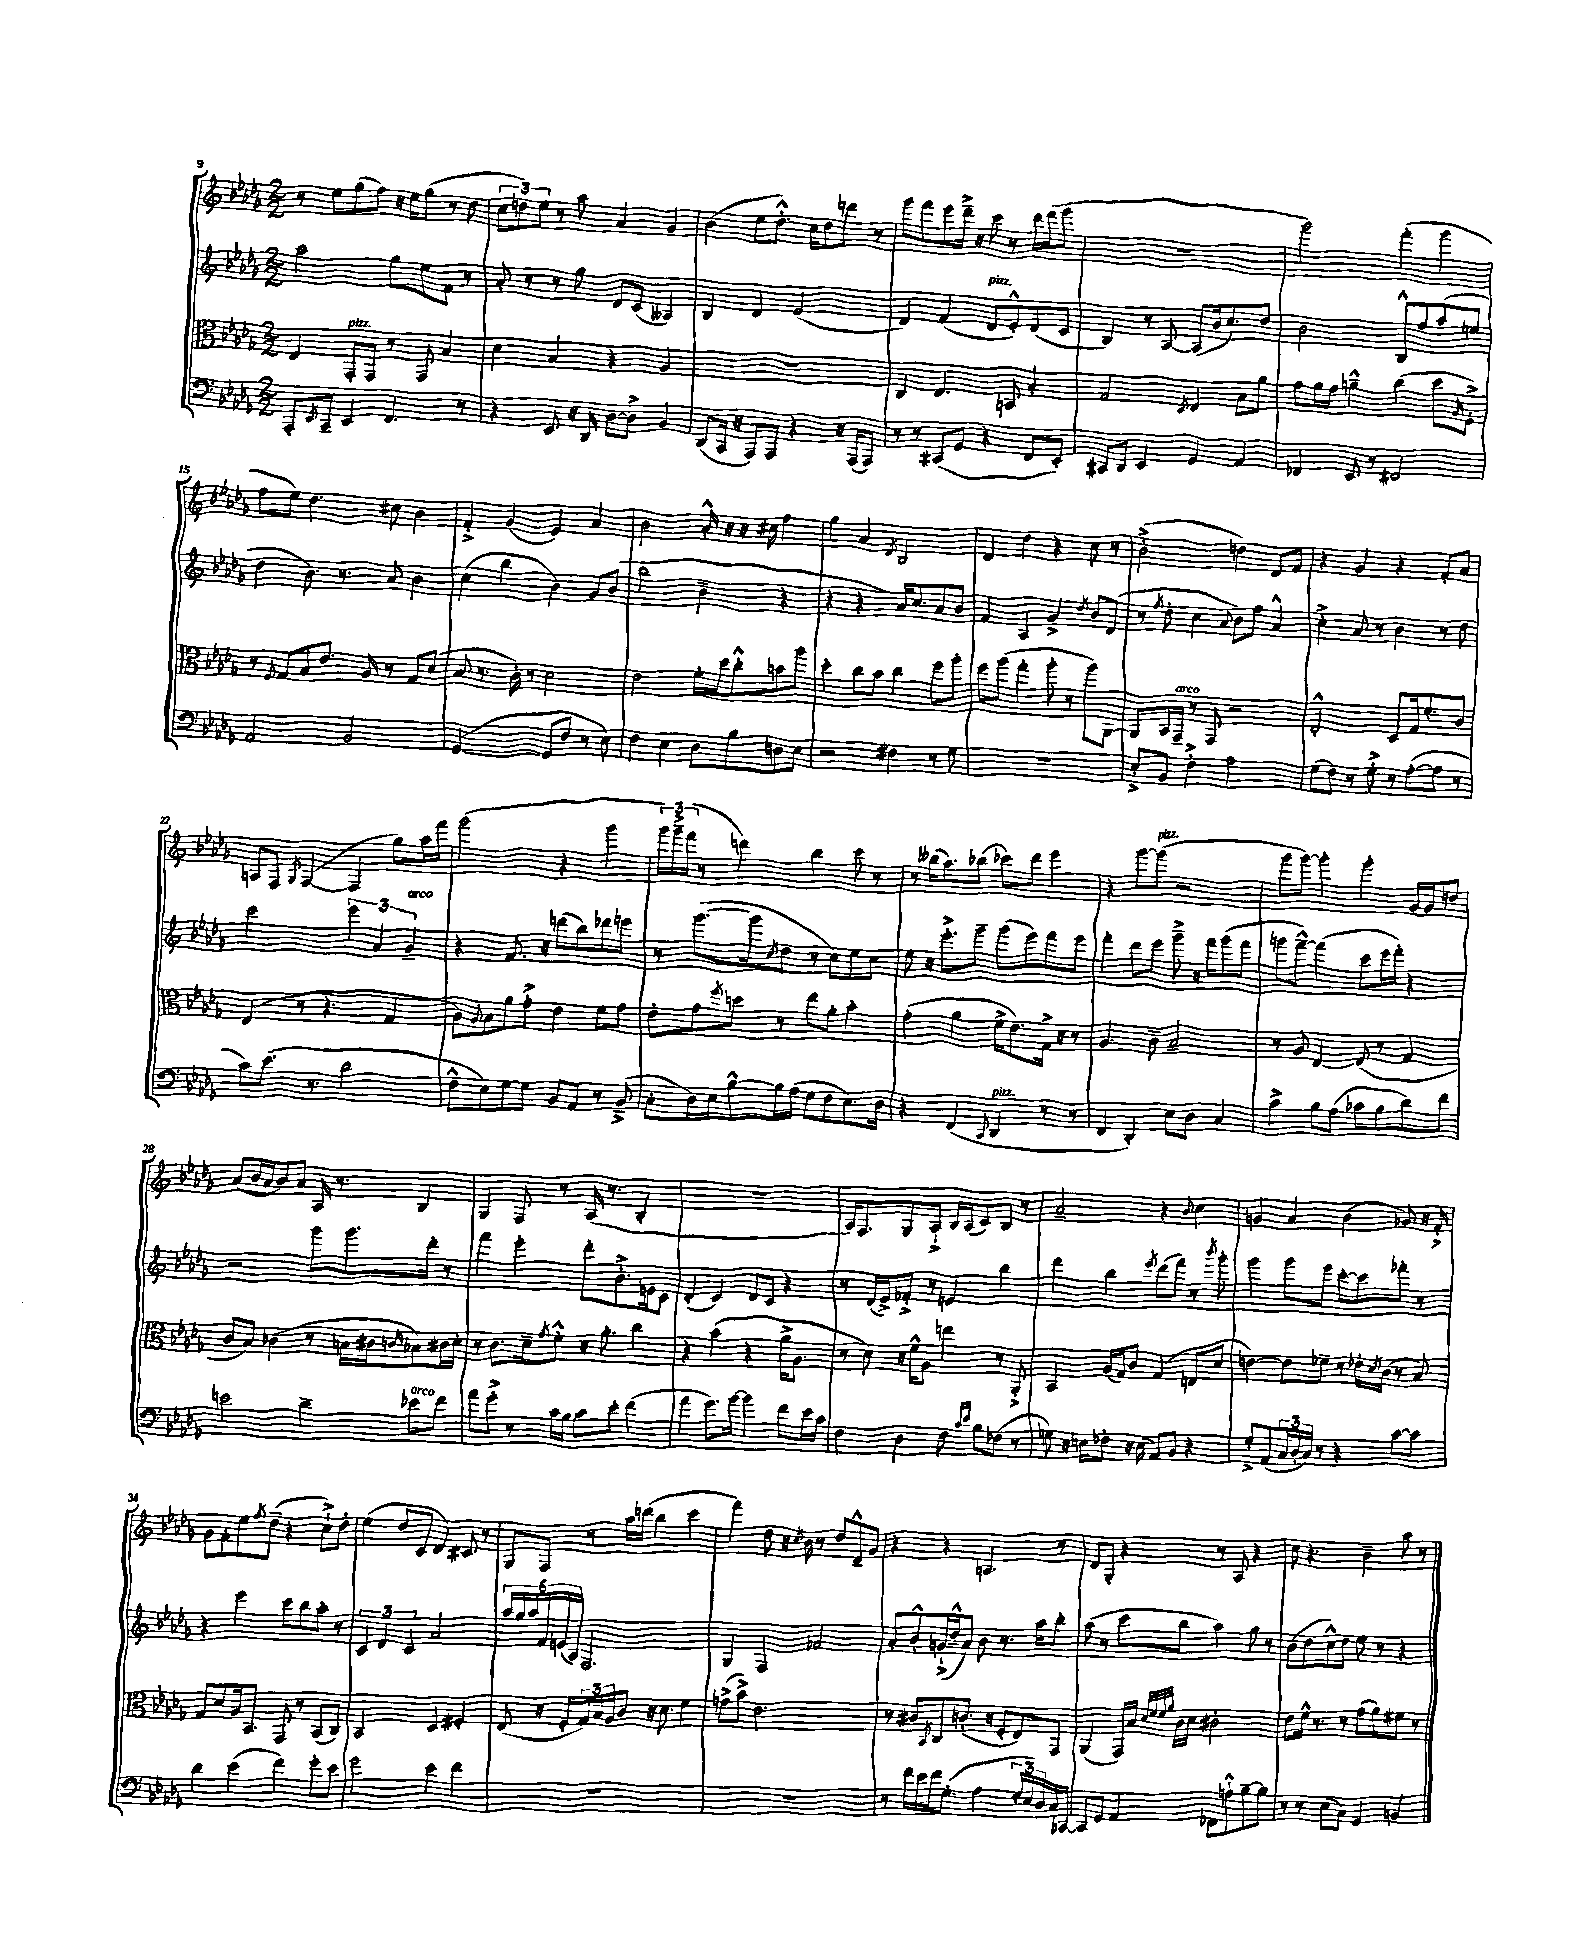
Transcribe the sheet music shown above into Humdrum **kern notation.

**kern	**kern	**kern	**kern
*part4	*part3	*part2	*part1
*staff4	*staff3	*staff2	*staff1
*clefF4	*clefC3	*clefG2	*clefG2
*k[b-e-a-d-g-]	*k[b-e-a-d-g-]	*k[b-e-a-d-g-]	*k[b-e-a-d-g-]
*M2/2	*M2/2	*M2/2	*M2/2
=9	=9	=9	=9
8AAA-'/L	4E-/	2aa-\	8r
8qEE-/	.	.	.
8CC~/J	.	.	8ee-\L
!	!LO:TX:a:i:t=pizz.	!	!
4EE-/	8GG-'/L	.	(8gg-\
.	8GG-/J	.	8ff\J)
4.FF/	8r	8gg-\L	16r
.	.	.	16ee-\KL
.	8GG-/	8ee-\	(8gg-\J
.	4B-/	8f\J	8r
8r	.	8r	8dd-\
=10	=10	=10	=10
4r	4d-\	8a-'/	12cc\L
.	.	.	12ddn\)
.	.	8r	.
.	.	.	12ee-\J
8EE-/	4B-/	8r	8r
16r	.	8gg-\	8aa-\
16DD-/	.	.	.
[8D-\L	4r	8d-/L	4a-/
8D-^\J]	.	(8c/J	.
4BB-/	4A-/	4A--X/)	4g-/
=11	=11	=11	=11
(8DD-/L	1r	4B-/	(4b-\
16CC/Jk	.	.	.
16r	.	.	.
8AAA-/L)	.	4d-/	8ee-\L
8AAA-/J	.	.	8.dd-'^^\J)
4r	.	(2e-/	.
.	.	.	16cc\KL
.	.	.	8dd-\
16r	.	.	8dddn\J
(16AAA-/KL	.	.	.
8AAA-/J)	.	.	8r
=12	=12	=12	=12
8r	4C/	4d-/)	8ggg-\L
8r	.	.	8fff\
(8CC#X/L	4.E-/	(4f/	8eee-\
8GG-/J	.	.	16ddd-~^\Jk
.	.	.	16r
!	!	!LO:TX:a:i:t=pizz.	!
4r	.	8d-/L	8ccc\
.	8BBn/	8e-'^^/)	8r
8FF/L	4B-'/	(8d-/	16ddd-\LL
.	.	.	(16fff\J
8EE-'/J)	.	8c/J	8ggg-\J
=13	=13	=13	=13
8CC#X/L	2G-/	4B-/)	1r
8DD-/J	.	.	.
4EE-/	.	8r	.
.	.	[8A-/	.
.	8qD-/	.	.
4GG-/	4E-/	(8A-/L]	.
.	.	16b-/k	.
.	.	8.cc/)	.
4AA-/	8B-\L	.	.
.	8a-\J	8dd-/J	.
=14	=14	=14	=14
4FF-X/	8g-\L	2b-\	2ggg-\)
.	16a-\L	.	.
.	16g-\JJ	.	.
8EE-/	4an~^^\	.	.
8r	.	.	.
2FF#X/	(4cc\	8B-^^/L	(4fff'\
.	.	8ff/	.
.	8dd-\L	(8aa-/	4ggg-\
.	16qqA-/	.	.
.	8F'^\J)	8een/J	.
!!LO:LB:g=z
=15	=15	=15	=15
2AA-/	8r	4dd-\	8ff\L
.	8qqF/	.	.
.	8G-/L	.	8ee-\J)
.	8B-/	8.b-\)	4.dd-\
.	8.e-/J	.	.
.	.	8.r	.
2BB-/	.	.	.
.	16A-/	.	.
.	8r	8a-/	8cc#X\
.	8G-/L	4b-\	4b-\
.	(8d-/J	.	.
=16	=16	=16	=16
([2GG-/	8B-/	(4cc\	4f'^/
.	8.r	.	.
.	.	4bb-\	(4g-/
.	16c'\)	.	.
.	8r	.	.
8GG-/L]	2d-\	4b-\)	4e-/)
8F/J	.	.	.
8r	.	8g-/L	4a-/
8E-\)	.	(8b-/J	.
=17	=17	=17	=17
4F\	2e-\	2bb-\	2b-\
4E-\	.	.	.
8D-\L	16f'\LL	4b-~\	16a-'^^/
.	16dd-\J	.	16r
8B-\	8cc'^^\	.	16r
.	.	.	16cc#X\
8Dn\	8bn\	4r	4ff\
8E-\J	8aa-\J	.	.
=18	=18	=18	=18
2r	4dd-'\	4r	4gg-\
.	8cc\L	4r	4a-/
.	8b-\J	.	.
.	.	.	8qd-/
4F#X\	4cc\	16a-/KL)	2B-/
.	.	8.cc/	.
8r	8ff\L	8a-/	.
8G-\	8aa-'\J	8b-/J	.
=19	=19	=19	=19
1r	8ff\L	4f/	4d-/
.	(8aa-\J	.	.
.	4gg-'\	4A-/	4dd-\
.	8aa-'\	4g-^/	4r
.	8r	.	.
.	.	8qdd-/	.
.	8aa-\L)	8b-/L	8cc\
.	[8AA-\J	(8d-/J	8r
=20	=20	=20	=20
8E-'^/L	8AA-/L]	8r	(2b-'^\
.	.	8qff/	.
8BB-/J	16BB-/L	8dd-'\	.
!	!LO:TX:a:i:t=arco	!	!
.	16GG-~/JJ	.	.
4F'^\	8r	4cc\	.
.	8GG-/	.	.
.	.	8qqa-/	.
2A-\	2r	8b-\L)	4ddn\)
.	.	8ff\J	.
.	.	4a-^^/	8d-/L
.	.	.	8f/J
=21	=21	=21	=21
(8G-\L	2E-'^^/	4cc'^\	4r
8F\J)	.	.	.
8r	.	8a-/	4g-/
8G-'^\	.	8r	.
8r	8D-/L	4b-\	4r
([8A-'\L	16G-/k	.	.
.	8.f'/	.	.
8A-\J]	.	8r	8f'/L
8r	8c/J	8dd-\	8a-/J
!!LO:LB:g=z
=22	=22	=22	=22
8c\L)	(4E-/	2ccc\	8An/L
(8.e-\J	.	.	8F/J
.	.	.	8qG-/
.	8r	.	([4F/
8.r	.	.	.
.	4.r	.	.
2d-\	.	6eee-\	4F/]
.	.	6a-/	.
.	4G-/	.	8gg-\L)
!	!	!LO:TX:a:i:t=arco	!
.	.	6g-~/	.
.	.	.	16aa-\L
.	.	.	16fff\JJ
=23	=23	=23	=23
8F^^\L	8A-\L)	4r	(2ggg-\
.	8qqA-/	.	.
8E-\)	8B-\	.	.
[8G-\	8a-\	8.f/	.
8G-\J]	8g-'^\J	.	.
.	.	16r	.
8BB-/L	4e-\	(8dddn\L	4r
8AA-/J	.	8bb-\)	.
8r	8f\L	8ddd-X\	4ggg-\
(8BB-~^/	8g-\J	8eeen\J	.
=24	=24	=24	=24
8C'\L	8e-'\L	8r	24ggg-\LL)
.	.	.	24ggg-~^\
.	.	.	(24fff\JJ
16D-\L)	8g-\	([8.ggg-\L	8r
16E-\J	.	.	.
.	8qff/	.	.
[8B-^^\	8ddn\J	.	4dddn\)
.	.	16ggg-\k]	.
.	.	8qcc/	.
16B-\L]	8r	8dd-\J	.
(16A-\JJ	.	.	.
8G-\L	8ee-\L	8r	4bb-\
8F\	8a-'\J	8cc\L)	.
8.E-\)	4b-'\	8ee-\	8ccc\
.	.	8cc\J	8r
16D-\Jk	.	.	.
=25	=25	=25	=25
4r	(4g-'\	8ee-\	8r
.	.	16r	(16bb--X\KL
.	.	8.eee-'^\L	8.aa-\)
(4FF/	4a-\	.	.
.	.	8ggg-~\J	(8bb-X\J
8qqCC/	.	.	.
!LO:TX:a:i:t=pizz.	!	!	!
4DD-/	16f^\KL	(8ggg-\L	8ccc-X\L)
.	8.e-\)	.	.
.	.	8eee-\)	8ddd-\J
8r	16G-^\Jk	8fff\	4eee-\
.	16r	.	.
8r	8r	8eee-\J	.
=26	=26	=26	=26
4FF/	4.A-/	4fff'\	4r
4DD-'/)	.	8ddd-\L	[8ggg-\L
!	!	!	!LO:TX:a:i:t=pizz.
.	8c~\	8eee-\J	(8ggg-\J]
8E-\L	2B-~/	8ggg-~^\	2r
8D-\J	.	16r	.
.	.	16fff\KL	.
4C/	.	(8ggg-\	.
.	.	8fff\J	.
=27	=27	=27	=27
4c^\	8r	8gggn\L	8ggg-\L
.	8A-/	[8fff~^^\J)	[8ggg-\J)
8B-\L	[4E-/	(4fff\]	4ggg-'\]
(8A-\J	.	.	.
8c-X\L	(8E-/]	8ccc\L	4ggg-'\
8B-\	8r	16eee-\L	.
.	.	16fff'\JJ)	.
8d-\)	4G-/	4r	[16g-/LL
.	.	.	16g-/J]
8f\J	.	.	8ddn/J
!!LO:LB:g=z
=28	=28	=28	=28
2en\	8c/L	2r	(8a-/L
.	8B-/J)	.	16b-/L
.	.	.	16a-/J
.	(4c-X\	.	8b-/)
.	.	.	8a-/J
4d-~\	8r	8ggg-\L	16A-/
.	.	.	8.r
.	16Bn\LL	8.ggg-\	.
.	16c#X\J	.	.
.	16qqcn/	.	.
!LO:TX:a:i:t=arco	!	!	!
8e-X\L	8B-X\)	.	4B-/
.	.	16ddd-'\Jk	.
8f\J	16c#X\L	8r	.
.	16d-'\JJ	.	.
=29	=29	=29	=29
8a-\L	8r	4fff\	4G-/
8g-'^\J	8.c\L	.	.
8r	.	4eee-'\	8F/
.	16d-~\k	.	.
.	8qg-/	.	.
16c\LL	8f'^^\J	.	8r
16B-\JJ	.	.	.
8c\L	16r	8ddd-'\L	(16A-/
.	8.a-'\	.	8.r
8e-'\J	.	8.b-'^\	.
(4f\	4cc\	.	4B-'/
.	.	16en\k	.
.	.	8c\J	.
=30	=30	=30	=30
4a-\	4r	(4d-'/	1r
8.g-\L)	(4b-\	4c/)	.
[16b-\Jk	.	.	.
4b-\]	4r	8d-/L	.
.	.	8c/J	.
8f\L	16a-^\KL	4r	.
.	8.A-\J	.	.
16e-\L	.	.	.
16c\JJ	.	.	.
=31	=31	=31	=31
4F\	8r	8r	16A-/KL)
.	.	.	8.F/
.	8d-\)	(16d-/LL	.
.	.	16e-^/J)	.
4D-\	16r	8f-X'^/J	8G-/
.	16f^^\KL	.	.
.	8A-\J	8r	8A-`^/J
8F\	4een\	4en/	16B-/LL
.	.	.	(16A-/J
16qqc/LL	.	.	.
16qqe-/JJ	.	.	.
8B-\L	.	.	8c/)
(8F-X\J	8r	4bb-\	8B-/J
8r	8AA-'^/	.	8r
=32	=32	=32	=32
8Gn\)	4BB-/	4ddd-\	2a-~/
16r	.	.	.
16En\KL	.	.	.
8F-X'\J	(16A-/LL	4bb-\	.
.	16G-/J)	.	.
16r	8c/J	.	.
(16E\	.	.	.
.	.	8qeee-/	.
8AA-/L)	(4G-/	(8ddd-\L	4r
8BB-/J	.	8fff\J)	.
.	.	.	8qqb-/
4r	8En/L	8r	4cc\
.	.	8qbbb-/	.
.	8d-/J	8ggg-'\	.
=33	=33	=33	=33
8G-'^/L	[4en\)	4ggg-\	4gn/
(8AA-/	.	.	.
24C/L	8e\L]	8ggg-\L	4a-/
24D-'/	.	.	.
24C/JJ)	.	.	.
8r	8f-X~\J	8eee-\J	.
4r	8r	[8ccc'\L	(4b-\
.	16e-X'\LL	8ccc\]	.
.	8qd-/	.	.
.	(16c\JJ	.	.
[8c\L	8r	8fff-X'\J	8g-X/)
8c\J]	8B-/)	8r	16r
.	.	.	16f'^/
!!LO:LB:g=z
=34	=34	=34	=34
4d-\	8G-/L	4r	8g-\L
.	8d-/	.	8f'\
(4e-\	16A-/k	4eee-\	8ee-\
.	8.BB-/J	.	.
.	.	.	8qff/
.	.	.	(8dd-~\J
4f\)	8GG-/	8ccc\L	4r
.	8r	8bb-\	.
8g-'\L	(8BB-/L	8aa-'\J	8cc`^\L)
8e-\J	8C/J)	8r	8dd-'\J
=35	=35	=35	=35
2g-\	2BB-/	6c/	(4ee-\
.	.	6d-/	.
.	.	.	8dd-/L
.	.	6c/	.
.	.	.	8c/J
4e-\	4D-/	2a-/	4d-/)
4f\	4F#X'/	.	8c#X/
.	.	.	8r
=36	=36	=36	=36
1r	(8E-/	24aa-/LL	8G-/L
.	.	24gg-/	.
.	.	24aa-/	.
.	16r	24f/	8F/J
.	.	(24en/	.
.	16F'/LL	.	.
.	.	24A-/JJ)	.
.	24G-/)	2.F/	8r
.	24B-/	.	.
.	24A-/J	.	.
.	8c/J	.	16aa-\LL
.	.	.	(16dddn\JJ
.	16r	.	4bb-\
.	8.d-\	.	.
.	4f\	.	4ccc\
=37	=37	=37	=37
1r	(8gn^\L	4G-/	4fff\)
.	8b-^\J)	.	.
.	2.e-\	4F/	8dd-\
.	.	.	16r
.	.	.	8qcc/
.	.	.	16b-\
.	.	2f-X/	8r
.	.	.	8dd-/L
.	.	.	8d-~^^/
.	.	.	8g-/J
=38	=38	=38	=38
8r	8r	8a-'/L	4r
16f\LL	8c#X/L	8b-'^^/	.
16e-\	.	.	.
.	8qBB-/	.	.
16f\J	8C/	(16gn`^/L	4r
(8.G-'\J	.	16dd-~^^/J	.
.	(8.cn'/J	8a-/J)	.
4A-\	.	8b-\	4.An/
.	16r	.	.
.	8F'/L	8.r	.
24G-'/LL	8E-/)	.	.
24E-/)	.	.	.
.	.	16aa-\KL	.
24D-/	.	.	.
16C/	8GG-/J	8bb-'\J	8r
[16CC-X/JJ	.	.	.
=39	=39	=39	=39
8CC-/L]	(4AA-/	(8aa-\	8d-/L
8GG-/J	.	8r	8G-'/J
4AA-/	16GG-/LL)	8ccc\L	4r
.	16B-/JJ	.	.
.	32qqd-/LLL	.	.
.	32qqf/	.	.
.	32qqf/	.	.
.	32qqa-/JJJ	.	.
.	16c\LL	8bb-\J	.
.	16d-\JJ	.	.
8FF-X\L	2c#X'\	4aa-\)	8r
8An`^^\	.	.	8A-/
[8B-~\	.	8gg-\	4r
8B-\J]	.	8r	.
=40	=40	=40	=40
8r	8e-\L	(8b-\L	8cc\
8r	16f^^\Jk	8dd-\	4.r
.	8.r	.	.
(8E-\L	.	8cc^^\)	.
8C\J)	8r	8dd-\J	.
4GG-/	(8g-\L	8ee-\	4b-~\
.	8a-\)	8r	.
4BBn/	8f#X\J	4r	8aa-\
.	8r	.	8r
==	==	==	==
*-	*-	*-	*-
